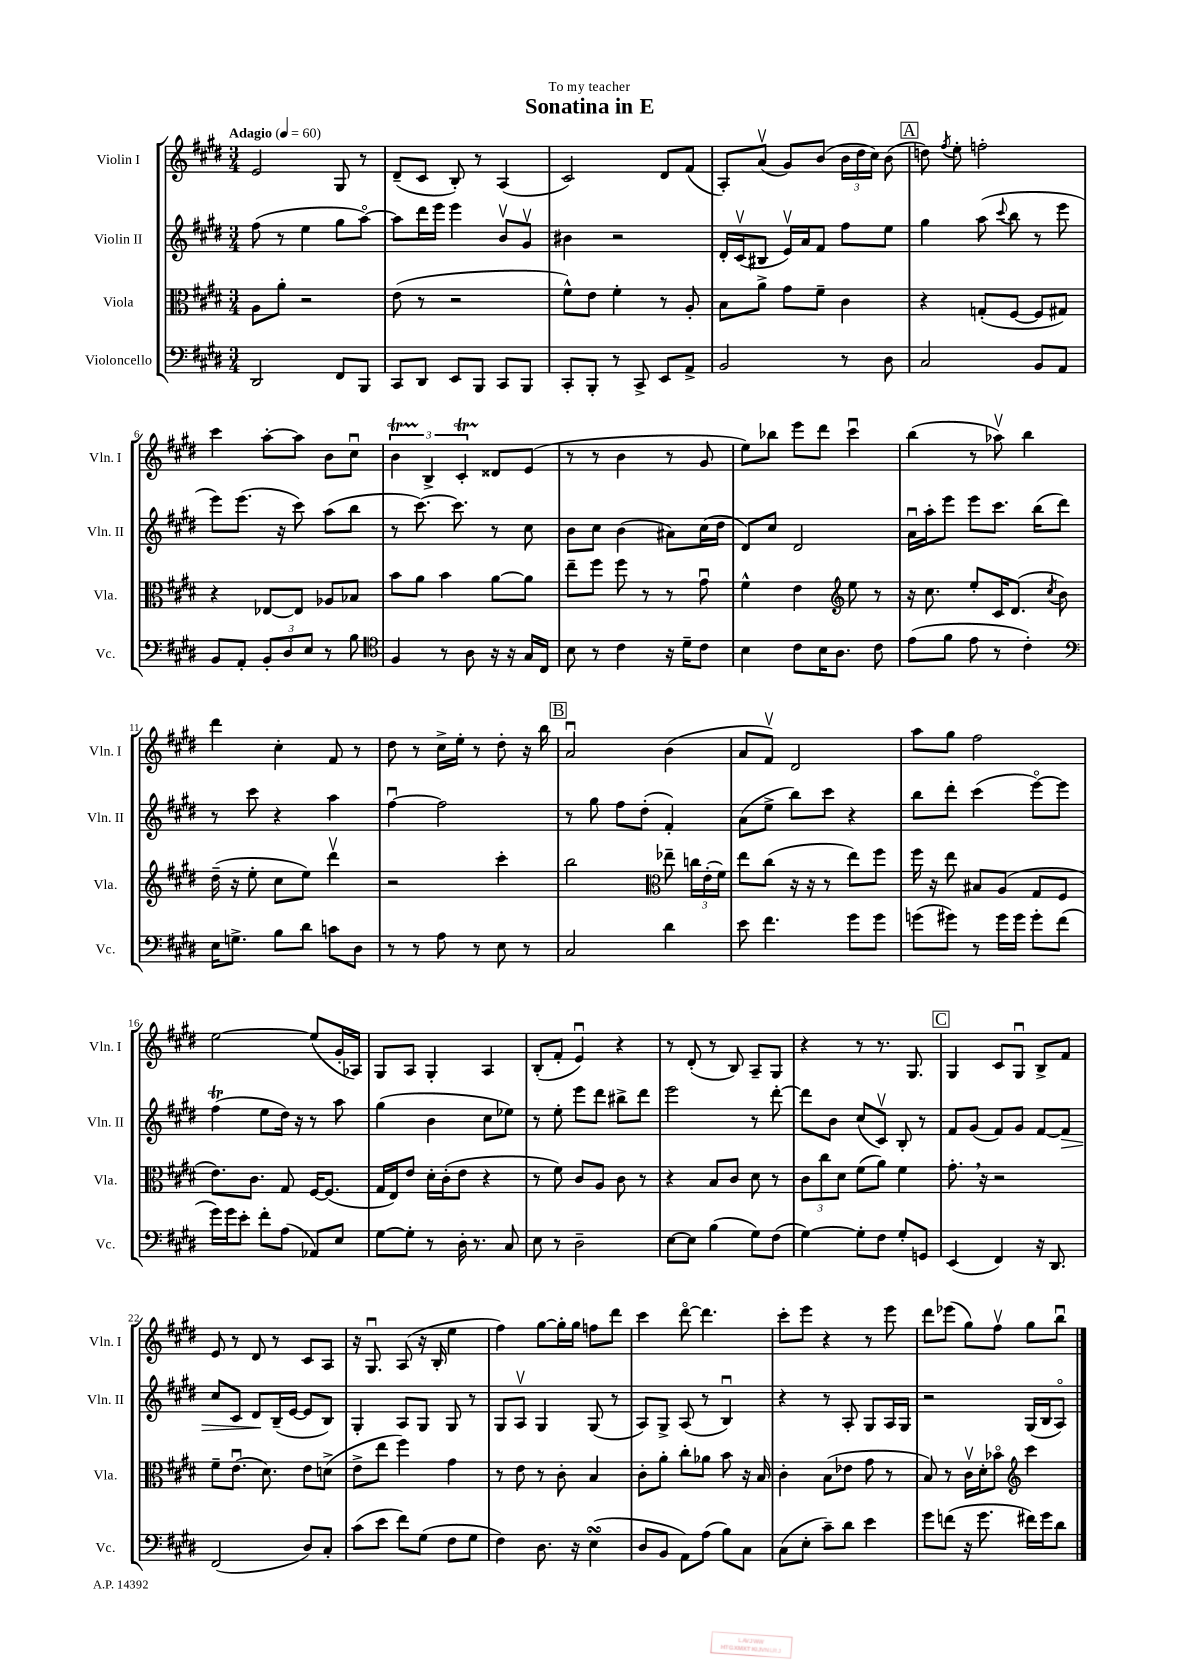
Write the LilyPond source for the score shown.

\header { title = "Sonatina in E" dedication = "To my teacher" }
<<
\new StaffGroup <<
\new Staff = "s0" \with { instrumentName = "Violin I" shortInstrumentName = "Vln. I" } {
    \clef treble \key e \major \numericTimeSignature \time 3/4 \tempo "Adagio" 4 = 60
    \autoBeamOff e'2 gis8 r8 |
    dis'8[--( cis'8] b8-.) r8 a4( |
    cis'2) dis'8[ fis'8]( |
    a8[-.) a'8]\upbow( gis'8[) b'8]( \tuplet 3/2 { b'16[ dis''16 cis''16]) } b'8( |
    \mark \markup { \box "A" } d''8) \acciaccatura { fis''8 } e''8-. f''2-. |
    cis'''4 a''8[~-. a''8] b'8[ cis''8]\downbow |
    \tuplet 3/2 { b'4\startTrillSpan b4->\stopTrillSpan cis'4-.\startTrillSpan } disis'8[\stopTrillSpan e'8]( |
    r8 r8 b'4 r8 gis'8 |
    e''8[) bes''8] e'''8[ dis'''8] cis'''4\downbow |
    b''4( r8 aes''8\upbow) b''4 |
    dis'''4 cis''4-. fis'8 r8 |
    dis''8 r8 cis''16[-> e''16]-. r8 dis''8-. r16 b''16 |
    \mark \markup { \box "B" } a'2\downbow b'4( |
    a'8[ fis'8]\upbow) dis'2 |
    a''8[ gis''8] fis''2 |
    e''2~ e''8[( gis'16-. aes16]) |
    gis8[ a8] gis4-. a4 |
    b8[-.( fis'8]-. e'4\downbow) r4 |
    r8 dis'8-.( r8 b8) a8[-- gis8] |
    r4 r8 r8. gis8. |
    \mark \markup { \box "C" } gis4 cis'8[ gis8]\downbow b8[-> fis'8] |
    e'8 r8 dis'8 r8 cis'8[ a8] |
    r16 gis8.\downbow a8( r16 b16-. e''4 |
    fis''4) gis''8[~ gis''16-. gis''16] f''8[ dis'''8] |
    cis'''4 dis'''8~\flageolet dis'''4. |
    cis'''8[-. e'''8] r4 r8 e'''8 |
    dis'''8[ ees'''8]( gis''8[) fis''8]\upbow gis''8[ b''8]\downbow \bar "|." |
}
\new Staff = "s1" \with { instrumentName = "Violin II" shortInstrumentName = "Vln. II" } {
    \clef treble \key e \major \numericTimeSignature \time 3/4
    \autoBeamOff fis''8( r8 e''4 gis''8[ a''8]~\flageolet) |
    a''8[ dis'''16 e'''16] e'''4 b'8[\upbow gis'8]\upbow |
    bis'4 r2 |
    dis'16[-. cis'16\upbow( bis8] e'16[\upbow) a'16 fis'8] fis''8[ e''8] |
    \mark \markup { \box "A" } gis''4 a''8( \appoggiatura { cis'''8 } b''8 r8 e'''8 |
    e'''8[) e'''8.]( r16 cis'''8) a''8[( b''8] |
    r8 cis'''8.~) cis'''8. r8 cis''8 |
    b'8[ cis''8] b'4( ais'8[) cis''16( dis''16] |
    dis'8[) cis''8] dis'2 |
    a'16[\downbow a''16-. e'''8] e'''8[ cis'''8.] b''16[( dis'''8]) |
    r8 cis'''8 r4 a''4 |
    fis''4~\downbow fis''2 |
    \mark \markup { \box "B" } r8 gis''8 fis''8[ dis''8]-.( fis'4-.) |
    a'8[( e''8]-> b''8[) cis'''8] r4 |
    b''8[ dis'''8]-. cis'''4( e'''8[~\flageolet) e'''8] |
    fis''4\trill( e''8[ dis''16]) r16 r8 a''8 |
    gis''4( b'4 cis''8[ ees''8]) |
    r8 e''8-. e'''8[ dis'''8] bis''8[-> dis'''8] |
    e'''2 r8 dis'''8~-. |
    dis'''8[ b'8] cis''8[( cis'8]\upbow) b8-. r8 |
    \mark \markup { \box "C" } fis'8[ gis'8]( fis'8[) gis'8] fis'8[~ fis'8]\> |
    cis''8[ cis'8] dis'8[\! b16--( e'16]~ e'8[ b8]) |
    gis4-. a8[ gis8] gis8 r8 |
    gis8[ a8]\upbow gis4 gis8( r8 |
    a8[) gis8]-> a8( r8 b4\downbow) |
    r4 r8 a8-. gis8[ a16 gis16] |
    r2 gis16[( b16 a8]\flageolet) \bar "|." |
}
\new Staff = "s2" \with { instrumentName = "Viola" shortInstrumentName = "Vla." } {
    \clef alto \key e \major \numericTimeSignature \time 3/4
    \autoBeamOff a8[ a'8]-. r2 |
    e'8( r8 r2 |
    fis'8[-^) e'8] fis'4-. r8 a8-. |
    b8[ a'8]-> gis'8[ fis'8]-- cis'4 |
    \mark \markup { \box "A" } r4 g8[-.( fis8]~ fis8[ gis8]) |
    r4 ees8[~ ees8] aes8[ bes8] |
    b'8[ a'8] b'4 a'8[~ a'8] |
    e''8[-- fis''8] fis''8 r8 r8 gis'8\downbow |
    fis'4-^ e'4 \clef treble e''8 r8 |
    r16 cis''8. e''8[-. cis'16 dis'8.]( \acciaccatura { cis''8 } b'8) |
    dis''16--( r16 e''8-. cis''8[ e''8]) dis'''4\upbow |
    r2 cis'''4-. |
    \mark \markup { \box "B" } b''2 \clef alto ees''8-- \tuplet 3/2 { c''16[ e'16-.( fis'16]) } |
    e''8[ cis''8]( r16 r16 r8 e''8[) fis''8] |
    fis''16 r16 e''8 bis8[ a8]( gis8[ fis8] |
    e'8.[) cis'8.] gis8 fis16[~ fis8.]( |
    gis16[ e16) e'8] dis'16[-. cis'16-.( e'8] r4 |
    r8 fis'8) cis'8[ a8] cis'8 r8 |
    r4 b8[ cis'8] dis'8 r8 |
    \tuplet 3/2 { cis'8[ cis''8 dis'8] } fis'8[( a'8]) fis'4 |
    \mark \markup { \box "C" } gis'8.-. \breathe r16 r2 |
    fis'8[-- e'8.]\downbow( dis'8.) e'8[ d'8]->( |
    e'8[-> e''8] fis''4) gis'4 |
    r8 e'8 r8 cis'8-. b4 |
    cis'8[-. a'8]-. cis''8[-. aes'8] b'8 r16 b16 |
    cis'4-. b8[( ees'8] gis'8 r8 |
    b8) r8 cis'16[\upbow dis'16-. bes'8]\flageolet \clef treble cis'''4 \bar "|." |
}
\new Staff = "s3" \with { instrumentName = "Violoncello" shortInstrumentName = "Vc." } {
    \clef bass \key e \major \numericTimeSignature \time 3/4
    \autoBeamOff dis,2 fis,8[ b,,8] |
    cis,8[ dis,8] e,8[ b,,8] cis,8[ b,,8] |
    cis,8[-. b,,8]-. r8 cis,8-> e,8[ a,8]-> |
    b,2 r8 dis8 |
    \mark \markup { \box "A" } cis2 b,8[ a,8] |
    b,8[ a,8]-. \tuplet 3/2 { b,8[-. dis8 e8] } r8 b8 |
    \clef tenor fis4 r8 a8 r16 r16 gis16[ cis16] |
    b8 r8 cis'4 r16 dis'16[-- cis'8] |
    b4 cis'8[ b16 a8.] cis'8 |
    e'8[( fis'8] e'8 r8 cis'4-.) |
    \clef bass e16[ g8.]-> b8[ dis'8] c'8[ dis8] |
    r8 r8 a8 r8 e8 r8 |
    \mark \markup { \box "B" } cis2 dis'4 |
    e'8 fis'4. gis'8[ gis'8] |
    g'8[( gis'8]) r8 gis'16[ gis'16] gis'8[-. fis'8]( |
    gis'16[) gis'16 e'8]-. fis'8[-. a8]( aes,8[) e8] |
    gis8[~ gis8]-. r8 dis16-. r8. cis8 |
    e8 r8 dis2-- |
    e8[~ e8] b4( gis8[) fis8]( |
    gis4~) gis8[-. fis8] gis8[-. g,8] |
    \mark \markup { \box "C" } e,4( fis,4) r16 dis,8. |
    fis,2( dis8[) cis8]-. |
    cis'8[( e'8] fis'8[) gis8]( fis8[ gis8] |
    fis4) dis8. r16 e4\turn( |
    dis8[ b,8] a,8[) a8]( b8[) cis8] |
    cis8[( e8]-. cis'8[--) dis'8] e'4 |
    gis'8[ f'8]( r16 gis'8. fis'16[) gis'16 dis'8] \bar "|." |
}
>>
>>
